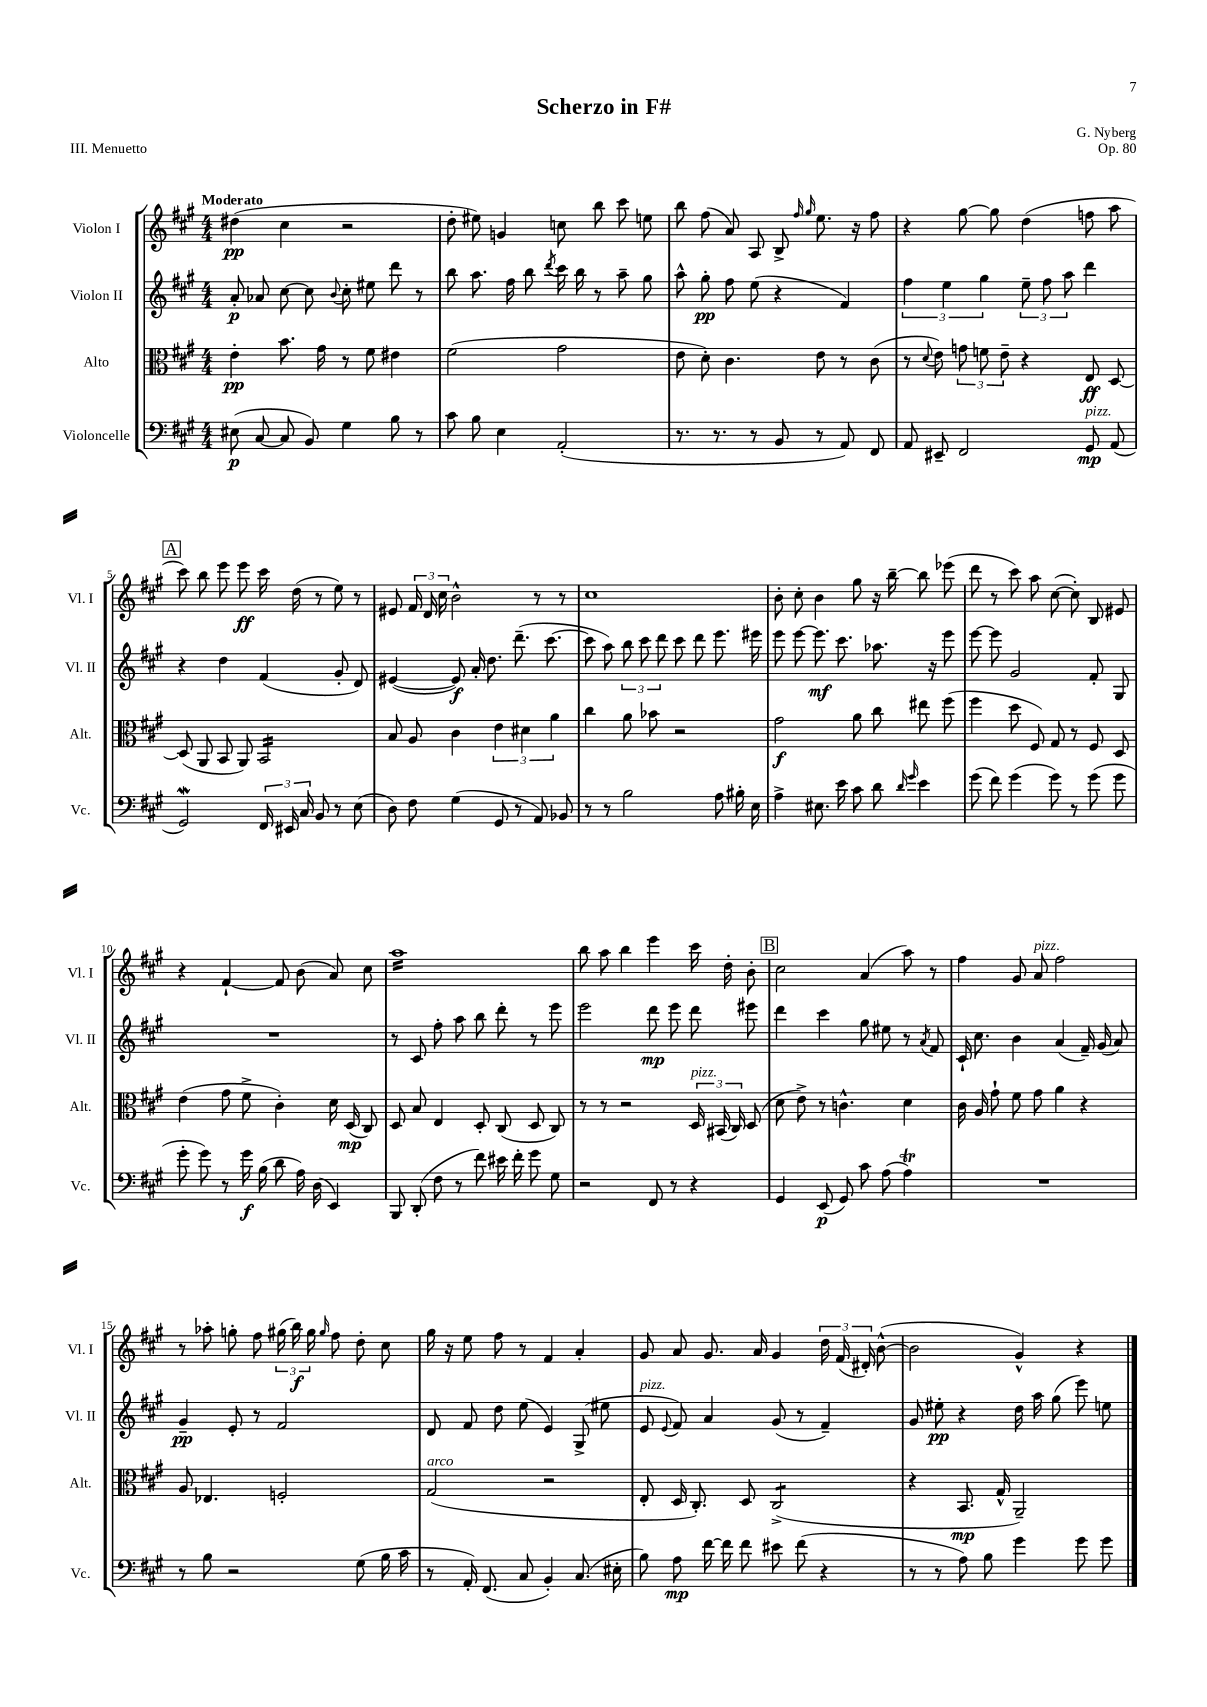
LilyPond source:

\header { title = "Scherzo in F#" composer = "G. Nyberg" opus = "Op. 80" piece = "III. Menuetto" }
<<
\new StaffGroup <<
\new Staff = "s0" \with { instrumentName = "Violon I" shortInstrumentName = "Vl. I" } {
    \clef treble \key a \major \numericTimeSignature \time 4/4 \tempo "Moderato"
    \autoBeamOff dis''4\pp( cis''4 r2 |
    d''8-. eis''8) g'4 c''8 b''8 cis'''8 e''8 |
    b''8 fis''8( a'8) a8 b8-> \grace { fis''16 gis''16 } e''8. r16 fis''8 |
    r4 gis''8~ gis''8 d''4( f''8 a''8 |
    \mark \markup { \box "A" } cis'''8) b''8 e'''8 e'''8\ff cis'''16 d''16( r8 e''8) r8 |
    eis'8 \tuplet 3/2 { fis'16 d'16 cis''16 } b'2-^ r8 r8 |
    cis''1 |
    b'8-. cis''8-. b'4 gis''8 r16 b''16~-- b''8 ees'''8( |
    d'''8 r8 cis'''8) a''8 cis''8~( cis''8-.) b8 eis'8 |
    r4 fis'4~-! fis'8 b'8( a'8) cis''8 |
    a''1:16 |
    b''8 a''8 b''4 e'''4 cis'''16 d''16-. b'8-. |
    \mark \markup { \box "B" } cis''2 a'4( a''8) r8 |
    fis''4 gis'8 a'8^\markup { \italic "pizz." } fis''2 |
    r8 aes''8-. g''8-. fis''8 \tuplet 3/2 { gis''16( b''16\f) gis''16 } \grace { gis''16 } fis''8 d''8-. cis''8 |
    gis''16 r16 e''8 fis''8 r8 fis'4 a'4-. |
    gis'8 a'8 gis'8. a'16 gis'4 \tuplet 3/2 { d''16 fis'16( dis'16-.) } b'8~-^( |
    b'2 gis'4-^) r4 \bar "|." |
}
\new Staff = "s1" \with { instrumentName = "Violon II" shortInstrumentName = "Vl. II" } {
    \clef treble \key a \major \numericTimeSignature \time 4/4
    \autoBeamOff a'8-.\p aes'8 cis''8~ cis''8 \appoggiatura { b'8 } cis''8-. eis''8 d'''8 r8 |
    b''8 a''8. fis''16 b''8 \acciaccatura { d'''8 } cis'''16 b''16 r8 a''8-- gis''8 |
    a''8-^ gis''8-.\pp fis''8 e''8( r4 fis'4) |
    \tuplet 3/2 { fis''4 e''4 gis''4 } \tuplet 3/2 { e''8-- fis''8 a''8 } d'''4 |
    \mark \markup { \box "A" } r4 d''4 fis'4( gis'8-. d'8) |
    eis'4~( eis'8\f) a'16-. d''8. d'''8.--( cis'''8.~ |
    cis'''8 a''8) \tuplet 3/2 { b''8 cis'''8 d'''8 } cis'''8 d'''8 e'''8. eis'''16 |
    e'''8 e'''8~ e'''8.\mf cis'''8. aes''8. r16 e'''8 |
    e'''8~ e'''8 gis'2 fis'8-. gis8 |
    R1 |
    r8 cis'8 fis''8-. a''8 b''8 d'''8-. r8 e'''8 |
    e'''2 d'''8\mp e'''8 d'''8 eis'''8 |
    \mark \markup { \box "B" } d'''4 cis'''4 gis''8 eis''8 r8 \acciaccatura { a'8 } fis'8 |
    cis'16-! cis''8. b'4 a'4( fis'16--) gis'16( a'8) |
    gis'4--\pp e'8-. r8 fis'2 |
    d'8 fis'8 d''8 e''8( e'4) gis8->( eis''8 |
    e'8^\markup { \italic "pizz." } \appoggiatura { e'8 } fis'8) a'4 gis'8( r8 fis'4--) |
    gis'8 eis''8-.\pp r4 d''16 a''16 gis''8( e'''8) e''8 \bar "|." |
}
\new Staff = "s2" \with { instrumentName = "Alto" shortInstrumentName = "Alt." } {
    \clef alto \key a \major \numericTimeSignature \time 4/4
    \autoBeamOff e'4-.\pp b'8. gis'16 r8 fis'8 eis'4 |
    fis'2( gis'2 |
    e'8 d'8-.) cis'4. e'8 r8 cis'8( |
    r8 \appoggiatura { d'8 } e'8) \tuplet 3/2 { g'8 f'8 e'8-- } r4 e8\ff d8~ |
    \mark \markup { \box "A" } d8( a,8 b,8 a,8) b,2:16 |
    b8 a8 cis'4 \tuplet 3/2 { e'4 dis'4 a'4 } |
    cis''4 a'8 bes'8 r2 |
    gis'2\f a'8 cis''8 eis''8 fis''8( |
    fis''4 d''8 fis8) gis8 r8 fis8 d8 |
    e'4( gis'8 fis'8-> cis'4-.) d'16 d16\mp( cis8) |
    d8 b8 e4 d8-. cis8( d8 cis8) |
    r8 r8 r2 \tuplet 3/2 { d16^\markup { \italic "pizz." } bis,16( cis16) } d8( |
    \mark \markup { \box "B" } d'8 e'8->) r8 c'4.-^ d'4 |
    cis'16 a16 gis'8-! fis'8 gis'8 a'4 r4 |
    a8 ees4. f2-. |
    gis2^\markup { \italic "arco" }( r2 |
    e8-. d16 cis8.-.) d8 cis2:8->( |
    r4 b,8.\mp gis16-^ a,2--) \bar "|." |
}
\new Staff = "s3" \with { instrumentName = "Violoncelle" shortInstrumentName = "Vc." } {
    \clef bass \key a \major \numericTimeSignature \time 4/4
    \autoBeamOff eis8\p( cis8~ cis8 b,8) gis4 b8 r8 |
    cis'8 b8 e4 a,2-.( |
    r8. r8. r8 b,8 r8 a,8) fis,8 |
    a,8 eis,8-- fis,2 gis,8\mp^\markup { \italic "pizz." } a,8( |
    \mark \markup { \box "A" } gis,2\mordent) \tuplet 3/2 { fis,16 eis,16 cis16 } b,8 r8 e8( |
    d8) fis8 gis4( gis,8 r8 a,8) bes,8 |
    r8 r8 b2 a8 bis16-. e16 |
    a4-> eis8. e'16 cis'8 d'8 \grace { d'16 gis'16 } e'4 |
    gis'8( fis'8) gis'4( gis'8) r8 gis'8( gis'8 |
    gis'8-. gis'8) r8 gis'16\f b16( d'8 a16) d16( e,4) |
    b,,8 d,8-.( fis8 r8 fis'8) eis'16 fis'16-. gis'8 gis8 |
    r2 fis,8 r8 r4 |
    \mark \markup { \box "B" } gis,4 e,8\p( gis,8) cis'8 a8( a4\trill) |
    R1 |
    r8 b8 r2 gis8( b16 cis'16 |
    r8 a,16-.) fis,8.( cis8 b,4-.) cis8.( eis16-. |
    b8) a8\mp fis'16~ fis'16 fis'8 eis'8 fis'8( r4 |
    r8 r8 a8) b8 gis'4 gis'8 gis'8 \bar "|." |
}
>>
>>
